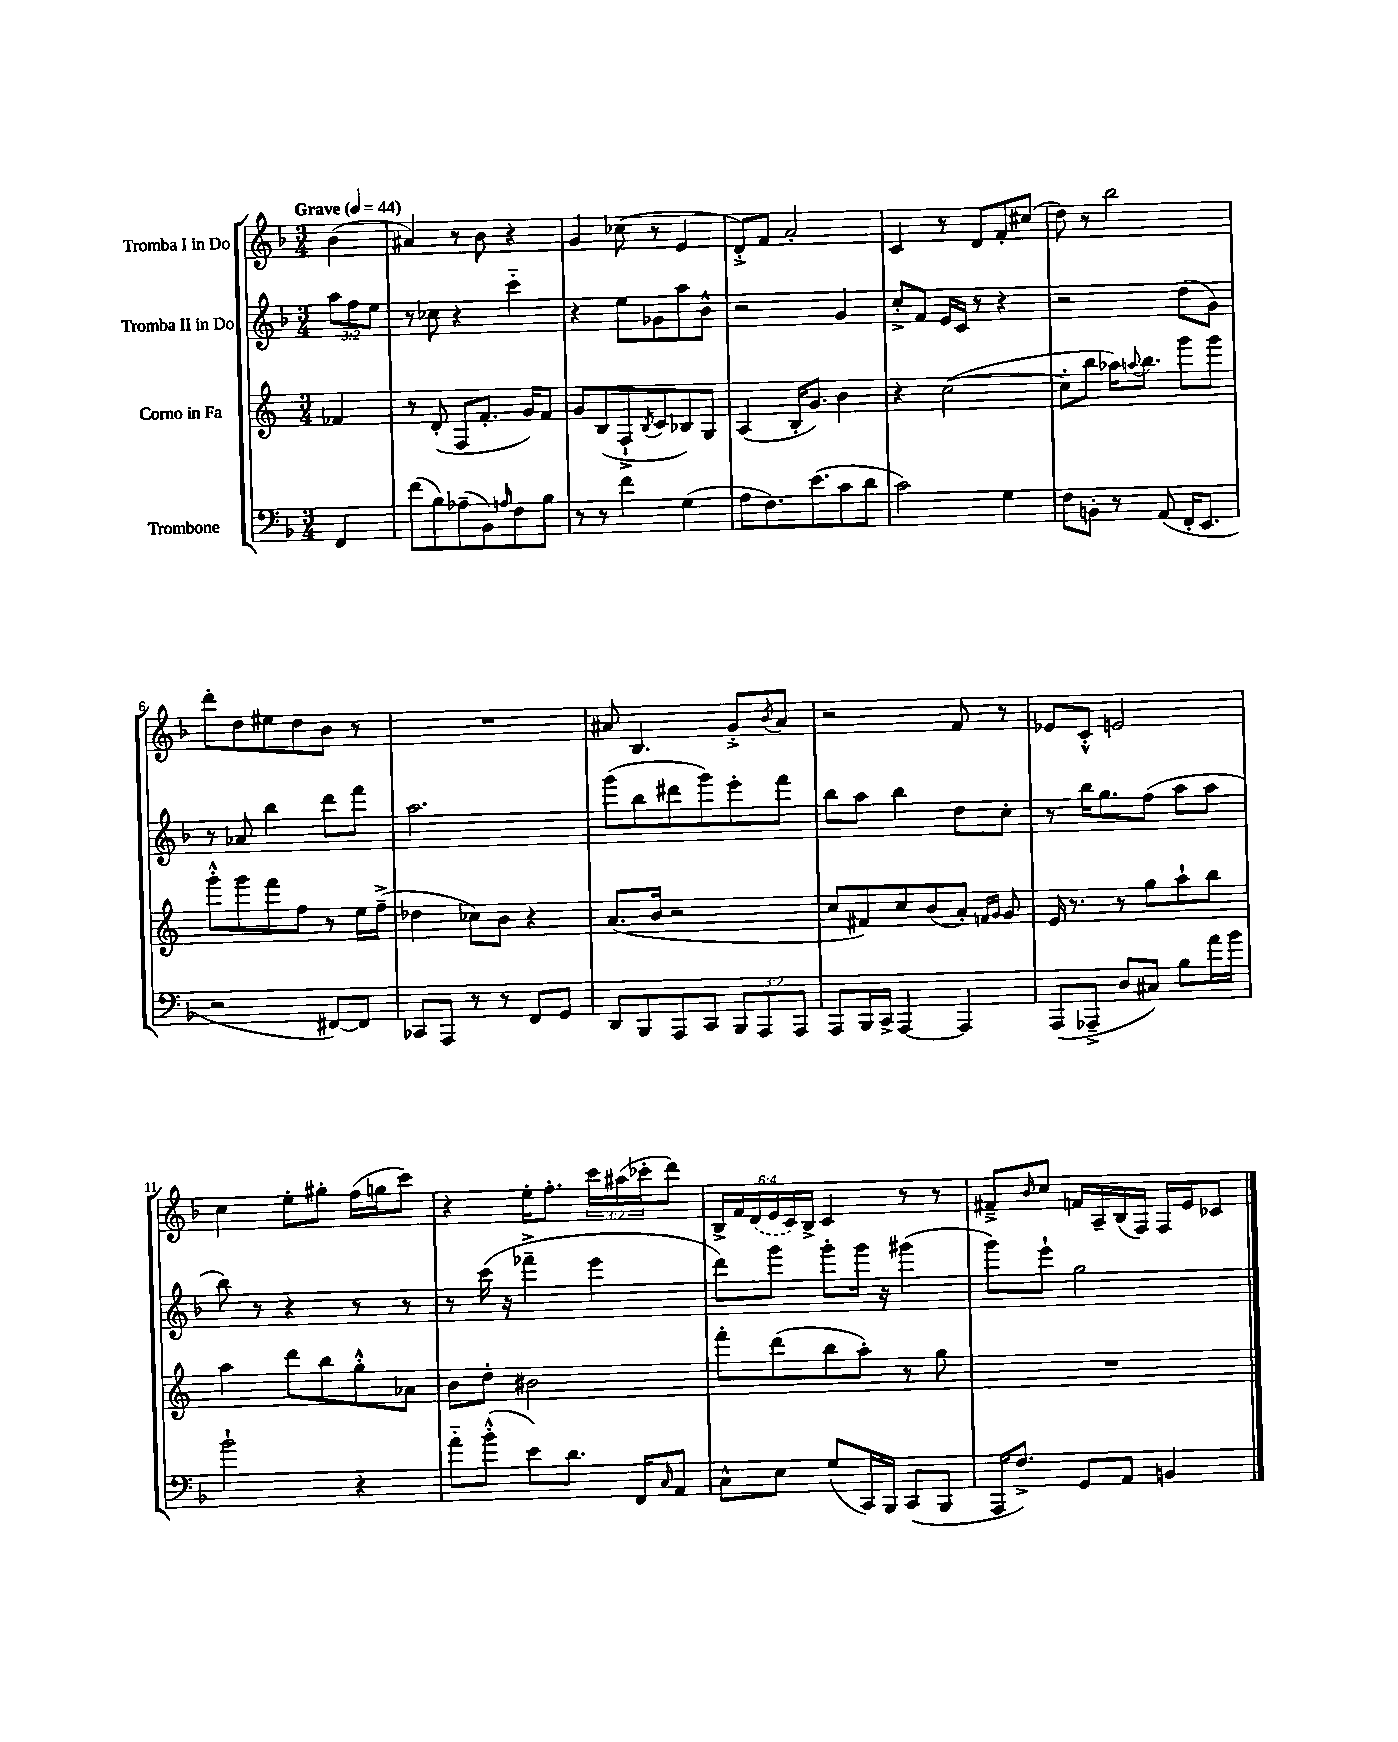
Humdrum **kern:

**kern	**kern	**kern	**kern
*staff4	*staff3	*staff2	*staff1
*clefF4	*clefG2	*clefG2	*clefG2
*k[b-]	*k[]	*k[b-]	*k[b-]
*M3/4	*M3/4	*M3/4	*M3/4
*MM44	*MM44	*MM44	*MM44
4FF	4f-	12aa	(4b-
.	.	12ff	.
.	.	12ee	.
=	=	=	=
(8f	8r	8r	4a#)
8B-)	(8d'	8cc-	.
(8A-~	8F	4r	8r
8BB-)	8.f'	.	8b-
16qqA	.	.	.
8F	.	4ccc'~	4r
.	16g)	.	.
8B-	8f	.	.
=	=	=	=
8r	8g	4r	4g
8r	(8B	.	.
4f	8F`^	8ee	(8cc-
.	8qB	.	.
.	8c	8g-	8r
(4G	8B-)	8aa	4e
.	8G	8b-^^	.
=	=	=	=
8A	(4A	2r	8d'^)
8.F)	.	.	8f
.	16B'	.	2a'
(8.e	8.g)	.	.
8c	4b	4g	.
8d	.	.	.
=	=	=	=
2c)	4r	8cc'^	4c
.	.	8f	.
.	([2cc	16e	8r
.	.	16c	.
.	.	8r	8d
4G	.	4r	8f'
.	.	.	(8cc#
=	=	=	=
8F	8cc']	2r	8dd)
8BB'	8bb	.	8r
8r	16aa-)	.	2bb-
.	8qqaa	.	.
.	8.bb	.	.
(8AA	.	.	.
16FF'	8ggg	(8dd	.
8.EE	.	.	.
.	8ggg	8g)	.
=	=	=	=
2r	8ggg'^^	8r	8ddd'
.	8ggg	8a-	8dd
.	8fff	4bb-	8ee#
.	8ff	.	8dd
[8FF#)	8r	8ddd	8b-
8FF#]	16ee	8fff	8r
.	(16ff~^	.	.
=	=	=	=
8CC-	4dd-	2.aa	2.r
8AAA	.	.	.
8r	8cc-)	.	.
8r	8b	.	.
8FF	4r	.	.
8GG	.	.	.
=	=	=	=
8DD	(8.a	(8ggg	8a#
8BBB-	.	8bb-	4.B-
.	16b	.	.
8AAA	2r	8ddd#	.
8CC	.	8ggg)	.
12BBB-	.	8eee'	8g'^
12AAA	.	.	.
.	.	.	8qb-
.	.	8fff	8a#
12AAA	.	.	.
=	=	=	=
8AAA	8cc	8bb-	2r
16BBB-	8f#)	8aa	.
16CC^	.	.	.
[4AAA	8cc	4bb-	.
.	(8b	.	.
4AAA]	8a')	8dd	8f
.	16qqf	.	.
.	16qqg	.	.
.	8g	8cc'	8r
=	=	=	=
(8AAA	16e	8r	8e-
.	8.r	.	.
8AAA-~^	.	16bb-	8c'^^
.	.	8.gg	.
8D	8r	.	2e
8C#)	8gg	(8ff	.
8B-	8aa`	8aa	.
16a	8bb	8aa	.
16b-	.	.	.
=	=	=	=
2b-`	4aa	8bb-)	4cc
.	.	8r	.
.	8ddd	4r	8ee'
.	8bb	.	8gg#'
4r	8gg'^^	8r	(16ff
.	.	.	16gg
.	8a-	8r	8ccc)
=	=	=	=
8a'~	8b	8r	4r
(8b-'^^	8dd'	(16ccc	.
.	.	16r	.
8e)	2b#	4fff-~^	16ee'
.	.	.	8.ff'
8.d	.	.	.
.	.	4eee	24ccc
.	.	.	(24aa#
16FF	.	.	.
.	.	.	24ccc-'
16qqC	.	.	.
8AA	.	.	8ddd)
=	=	=	=
8C^^	8fff'	8ddd)	24B-^
.	.	.	24f
.	.	.	(24d
8E	(8ddd	8ggg	24e
.	.	.	24c)
.	.	.	24B-^
(8G	8bb	8ggg'	4c
16CC)	8aa')	16ggg	.
16BBB-	.	16r	.
(8CC	8r	(4ggg#	8r
8BBB-	8gg	.	8r
=	=	=	=
16AAA	2.r	8ggg)	8f#~^
8.F^)	.	.	.
.	.	.	16qqb-
.	.	8eee`	8cc
8GG	.	2gg	16f
.	.	.	16A~
8AA	.	.	(16B-
.	.	.	16F)
4BB	.	.	16F
.	.	.	16e
.	.	.	8c-
==	==	==	==
*-	*-	*-	*-
